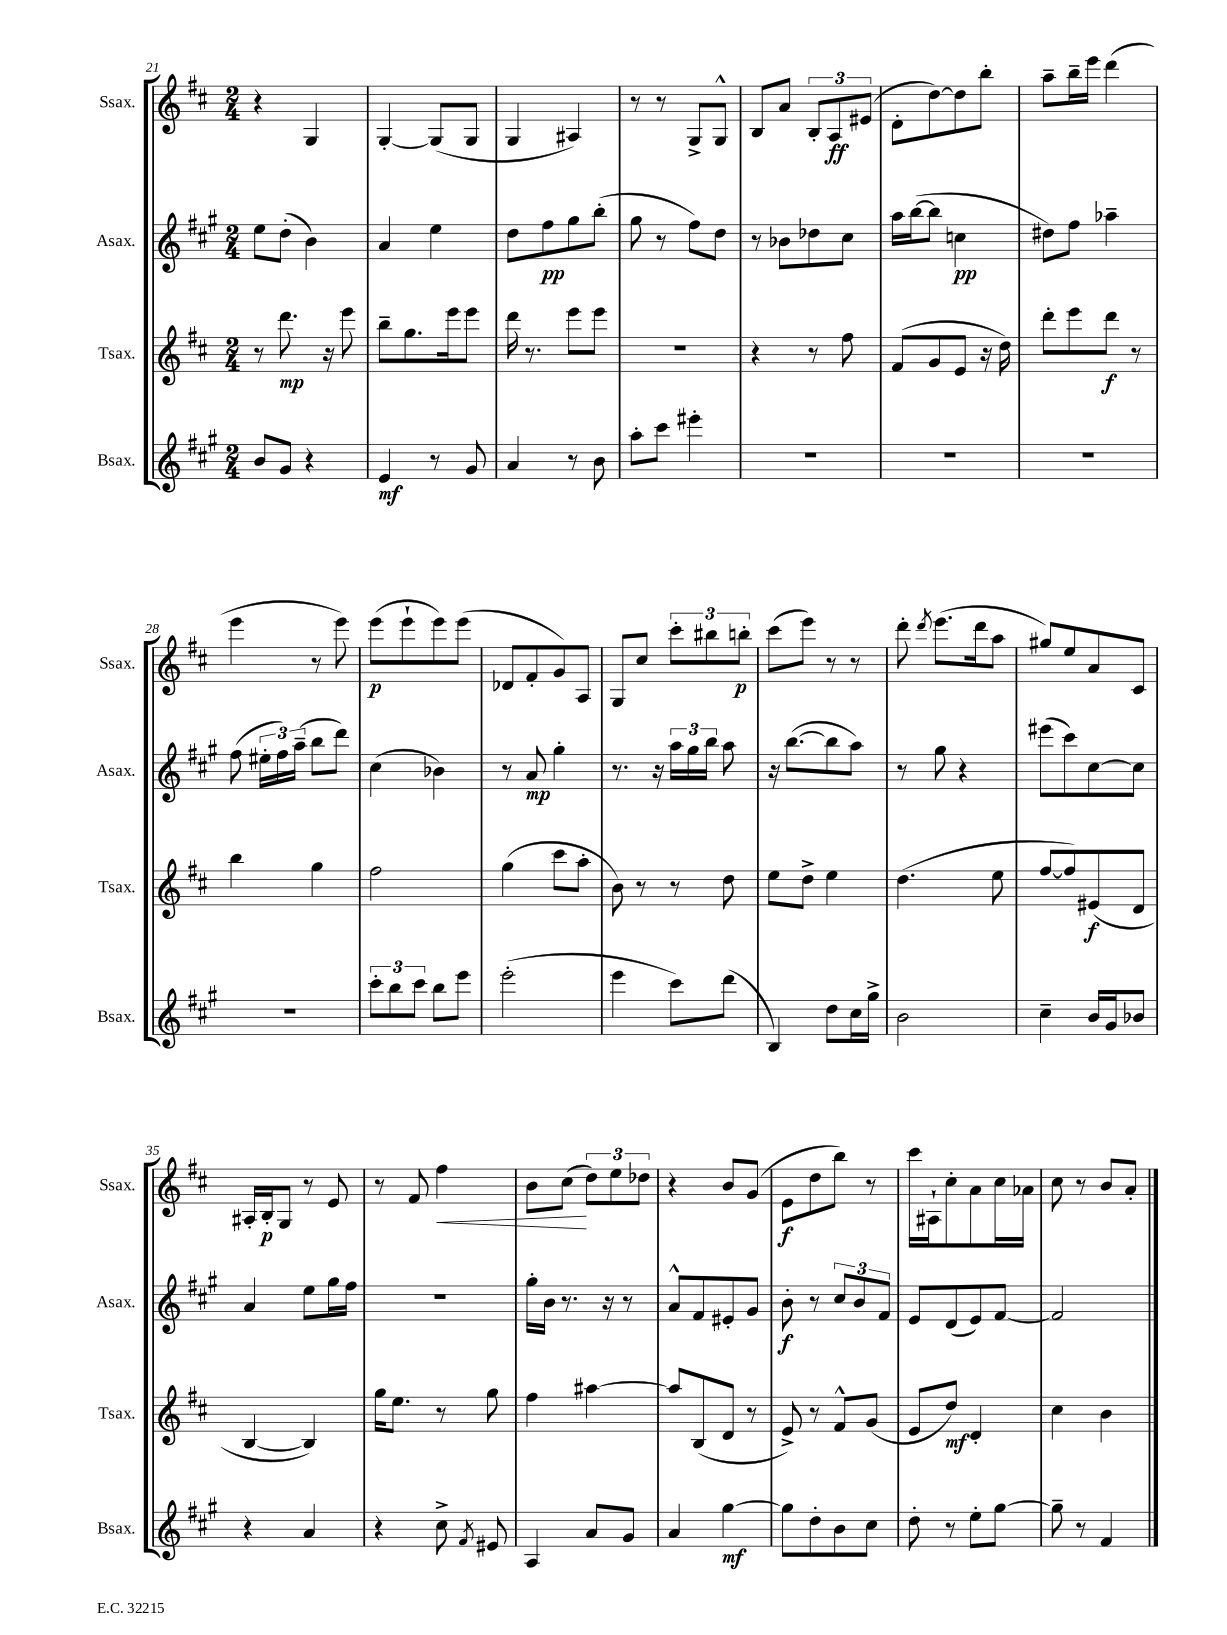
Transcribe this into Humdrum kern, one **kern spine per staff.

**kern	**dynam	**kern	**dynam	**kern	**dynam	**kern	**dynam
*part4	*part4	*part3	*part3	*part2	*part2	*part1	*part1
*staff4	*staff4	*staff3	*staff3	*staff2	*staff2	*staff1	*staff1
*I"Bsax.	*	*I"Tsax.	*	*I"Asax.	*	*I"Ssax.	*
*I'Bsax.	*	*I'Tsax.	*	*I'Asax.	*	*I'Ssax.	*
*clefG2	*	*clefG2	*	*clefG2	*	*clefG2	*
*k[f#c#g#]	*	*k[f#c#]	*	*k[f#c#g#]	*	*k[f#c#]	*
*M2/4	*	*M2/4	*	*M2/4	*	*M2/4	*
=21	=21	=21	=21	=21	=21	=21	=21
8b/L	.	8r	.	8ee\L	.	4r	.
8g#/J	.	8.ddd\	mp	(8dd'\J	.	.	.
4r	.	.	.	4b\)	.	4G/	.
.	.	16r	.	.	.	.	.
.	.	8eee\	.	.	.	.	.
=22	=22	=22	=22	=22	=22	=22	=22
4e/	mf	8bb~\L	.	4a/	.	[4G'/	.
.	.	8.gg\	.	.	.	.	.
8r	.	.	.	4ee\	.	(8G/L]	.
.	.	16eee\k	.	.	.	.	.
8g#/	.	8eee\J	.	.	.	8G/J	.
=23	=23	=23	=23	=23	=23	=23	=23
4a/	.	16ddd\	.	8dd\L	.	4G/	.
.	.	8.r	.	.	.	.	.
.	.	.	.	8ff#\	pp	.	.
8r	.	8eee\L	.	8gg#\	.	4A#X/)	.
8b\	.	8eee\J	.	(8bb'\J	.	.	.
=24	=24	=24	=24	=24	=24	=24	=24
8aa'\L	.	2r	.	8gg#\	.	8r	.
8ccc#\J	.	.	.	8r	.	8r	.
4eee#X'\	.	.	.	8ff#\L)	.	8G^/L	.
.	.	.	.	8dd\J	.	8G^^/J	.
=25	=25	=25	=25	=25	=25	=25	=25
2r	.	4r	.	8r	.	8B/L	.
.	.	.	.	8b-X\L	.	8a/J	.
.	.	8r	.	8dd-X\	.	12B'/L	.
.	.	.	.	.	.	12A/	ff
.	.	8ff#\	.	8cc#\J	.	.	.
.	.	.	.	.	.	(12e#X/J	.
=26	=26	=26	=26	=26	=26	=26	=26
2r	.	(8f#/L	.	16aa\LL	.	8d'\L	.
.	.	.	.	([16bb\J	.	.	.
.	.	8g/	.	8bb\J]	.	[8dd\)	.
.	.	8e/J	.	4ccn\	pp	8dd\]	.
.	.	16r	.	.	.	8bb'\J	.
.	.	16dd\)	.	.	.	.	.
=27	=27	=27	=27	=27	=27	=27	=27
2r	.	8ddd'\L	.	8dd#X\L)	.	8aa~\L	.
.	.	8eee\	.	8ff#\J	.	16bb~\L	.
.	.	.	.	.	.	16eee\JJ	.
.	.	8ddd\J	f	4aa-X~\	.	(4ddd\	.
.	.	8r	.	.	.	.	.
!!LO:LB:g=z
=28	=28	=28	=28	=28	=28	=28	=28
2r	.	4bb\	.	(8ff#\	.	4eee\	.
.	.	.	.	24ee#X'\LL	.	.	.
.	.	.	.	24ff#\)	.	.	.
.	.	.	.	(24aa~\JJ	.	.	.
.	.	4gg\	.	8bb\L	.	8r	.
.	.	.	.	8ddd\J)	.	8eee\)	.
=29	=29	=29	=29	=29	=29	=29	=29
12ccc#'\L	.	2ff#\	.	(4cc#\	.	(8eee\L	p
12bb\	.	.	.	.	.	.	.
.	.	.	.	.	.	8eee`\	.
12ccc#\J	.	.	.	.	.	.	.
8bb\L	.	.	.	4b-X\)	.	8eee\)	.
8eee\J	.	.	.	.	.	(8eee\J	.
=30	=30	=30	=30	=30	=30	=30	=30
(2eee'\	.	(4gg\	.	8r	.	8d-X/L	.
.	.	.	.	8a/	mp	8f#'/	.
.	.	8ccc#\L	.	4gg#'\	.	8g/)	.
.	.	8aa'\J	.	.	.	8A/J	.
=31	=31	=31	=31	=31	=31	=31	=31
4eee\	.	8b\)	.	8.r	.	8G/L	.
.	.	8r	.	.	.	8cc#/J	.
.	.	.	.	16r	.	.	.
8ccc#\L)	.	8r	.	24aa\LL	.	12ccc#'\L	.
.	.	.	.	24gg#\	.	.	.
.	.	.	.	24bb\JJ	.	12bb#X\	.
(8ddd\J	.	8dd\	.	8aa\	.	.	.
.	.	.	.	.	.	12bbn'\J	p
=32	=32	=32	=32	=32	=32	=32	=32
4B/)	.	8ee\L	.	16r	.	(8ccc#\L	.
.	.	.	.	([8.bb\L	.	.	.
.	.	8dd^\J	.	.	.	8eee\J)	.
8dd\L	.	4ee\	.	8bb\]	.	8r	.
16cc#\L	.	.	.	8aa\J)	.	8r	.
16gg#^\JJ	.	.	.	.	.	.	.
=33	=33	=33	=33	=33	=33	=33	=33
2b\	.	(4.dd\	.	8r	.	8ddd'\	.
.	.	.	.	.	.	8qddd/	.
.	.	.	.	8gg#\	.	(8.eee\L	.
.	.	.	.	4r	.	.	.
.	.	.	.	.	.	16ddd\k	.
.	.	8ee\	.	.	.	8aa\J	.
=34	=34	=34	=34	=34	=34	=34	=34
4cc#~\	.	[8ff#/L	.	(8eee#X\L	.	8gg#X/L)	.
.	.	8ff#/])	.	8ccc#\)	.	8ee/	.
16b/LL	.	(8e#X/	f	[8cc#\	.	8a/	.
16g#/J	.	.	.	.	.	.	.
8b-X/J	.	8d/J	.	8cc#\J]	.	8c#/J	.
!!LO:LB:g=z
=35	=35	=35	=35	=35	=35	=35	=35
4r	.	[4B/	.	4a/	.	16A#X'/LL	.
.	.	.	.	.	.	16B'/J	p
.	.	.	.	.	.	8G/J	.
4a/	.	4B/])	.	8ee\L	.	8r	.
.	.	.	.	16gg#\L	.	8e/	.
.	.	.	.	16ff#\JJ	.	.	.
=36	=36	=36	=36	=36	=36	=36	=36
4r	.	16gg\KL	.	2r	.	8r	.
.	.	8.ee\J	.	.	.	.	.
.	.	.	.	.	.	8f#/	.
!	!	!	!	!	!	!	!LO:HP:b
8cc#^\	.	8r	.	.	.	4ff#\	<
8qf#/	.	.	.	.	.	.	.
8e#X/	.	8gg\	.	.	.	.	.
=37	=37	=37	=37	=37	=37	=37	=37
4A/	.	4ff#\	.	16gg#'\LL	.	8b\L	.
.	.	.	.	16b\JJ	.	.	.
.	.	.	.	8.r	.	(8cc#\J	.
8a/L	.	[4aa#X\	.	.	.	12dd\L)	[
.	.	.	.	16r	.	.	.
.	.	.	.	.	.	12ee\	.
8g#/J	.	.	.	8r	.	.	.
.	.	.	.	.	.	12dd-X\J	.
=38	=38	=38	=38	=38	=38	=38	=38
4a/	.	8aa#/L]	.	8a^^/L	.	4r	.
.	.	(8B/	.	8f#/	.	.	.
[4gg#\	mf	8d/J	.	8e#X'/	.	8b/L	.
.	.	8r	.	8g#/J	.	(8g/J	.
=39	=39	=39	=39	=39	=39	=39	=39
8gg#\L]	.	8e^/)	.	8b'\	f	8e\L	f
8dd'\	.	8r	.	8r	.	8dd\	.
8b\	.	8f#^^/L	.	12cc#/L	.	8bb\J)	.
.	.	.	.	12b/	.	.	.
8cc#\J	.	(8g/J	.	.	.	8r	.
.	.	.	.	12f#/J	.	.	.
=40	=40	=40	=40	=40	=40	=40	=40
8dd'\	.	8e/L	.	8e/L	.	16ccc#\LL	.
.	.	.	.	.	.	16A#X`\J	.
8r	.	8dd/J)	mf	(8d/	.	8cc#'\	.
8ee'\L	.	4d'/	.	8e/)	.	8a\	.
[8gg#\J	.	.	.	[8f#/J	.	16cc#\L	.
.	.	.	.	.	.	16a-X\JJ	.
=41	=41	=41	=41	=41	=41	=41	=41
8gg#~\]	.	4cc#\	.	2f#/]	.	8cc#\	.
8r	.	.	.	.	.	8r	.
4f#/	.	4b\	.	.	.	8b/L	.
.	.	.	.	.	.	8a'/J	.
==	==	==	==	==	==	==	==
*-	*-	*-	*-	*-	*-	*-	*-
